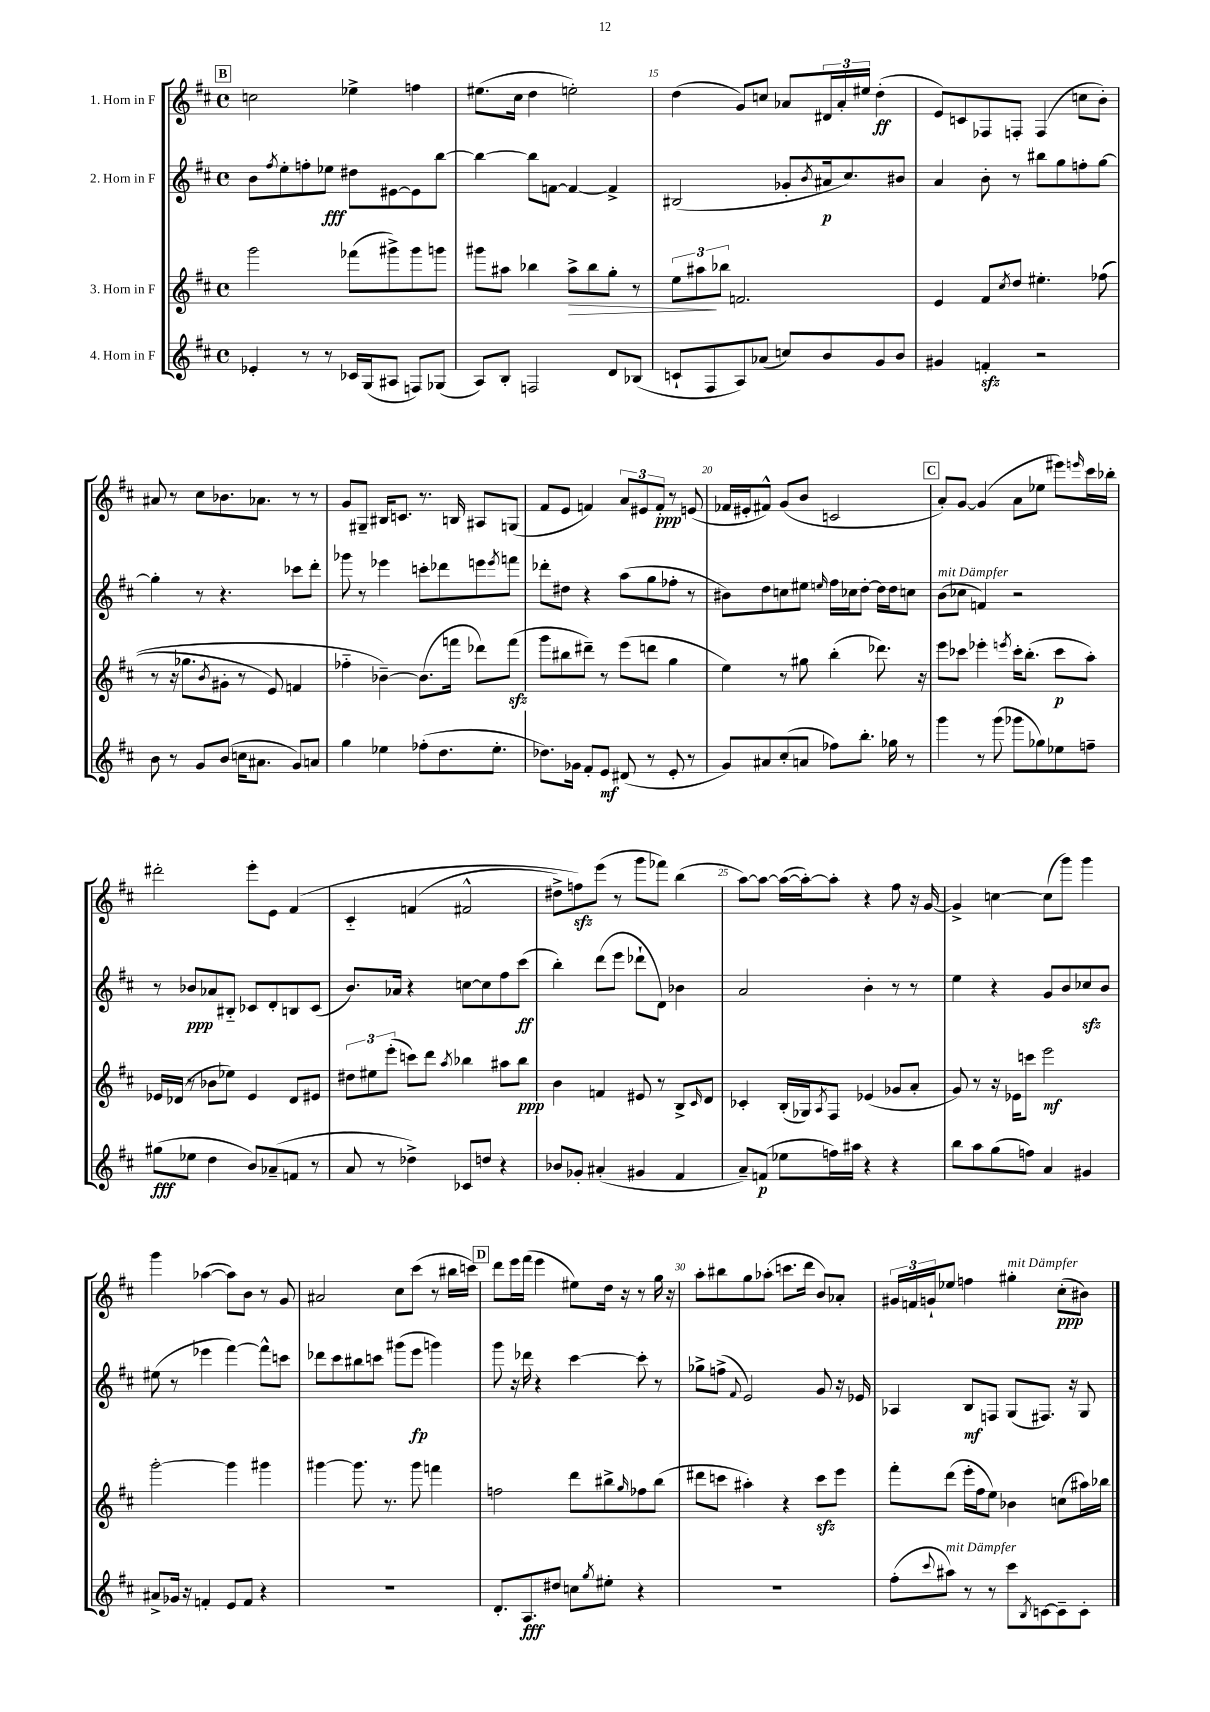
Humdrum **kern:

**kern	**dynam	**kern	**dynam	**kern	**dynam	**kern	**dynam
*part4	*part4	*part3	*part3	*part2	*part2	*part1	*part1
*staff4	*staff4	*staff3	*staff3	*staff2	*staff2	*staff1	*staff1
*I"4. Horn in F	*	*I"3. Horn in F	*	*I"2. Horn in F	*	*I"1. Horn in F	*
*clefG2	*	*clefG2	*	*clefG2	*	*clefG2	*
*k[f#c#]	*	*k[f#c#]	*	*k[f#c#]	*	*k[f#c#]	*
*M4/4	*	*M4/4	*	*M4/4	*	*M4/4	*
*met(c)	*	*met(c)	*	*met(c)	*	*met(c)	*
!!LO:REH:place=s1:t=B
=13	=13	=13	=13	=13	=13	=13	=13
4e-X'/	.	2ggg\	.	8b\L	.	2ccn\	.
.	.	.	.	8qff#/	.	.	.
.	.	.	.	8ee'\	.	.	.
8r	.	.	.	8ffn'\	.	.	.
8r	.	.	.	8ee-X\J	fff	.	.
16c-X/LL	.	(8fff-X\L	.	8dd#X\L	.	4ee-X^\	.
(16G/J	.	.	.	.	.	.	.
8A#X/J	.	8ggg#X^\)	.	[8e#X\	.	.	.
8Fn/L)	.	8ggg#\	.	8e#\]	.	4ffn\	.
(8G-X/J	.	8gggn\J	.	[8bb\J	.	.	.
=14	=14	=14	=14	=14	=14	=14	=14
8A/L)	.	8ggg#X\L	.	4bb\_	.	(8.ee#X\L	.
8B'/J	.	8aa#X\J	.	.	.	.	.
.	.	.	.	.	.	16cc#\Jk	.
2Fn/	.	4bb-X\	.	8bb\L]	.	4dd\	.
.	.	.	.	[8fn\J	.	.	.
!	!	!	!LO:HP:b	!	!	!	!
.	.	8aa#^\L	>	4f/_	.	2een'\)	.
.	.	8bb-\	.	.	.	.	.
8d/L	.	8gg'\J	.	4f^/]	.	.	.
(8B-X/J	.	8r	.	.	.	.	.
=15	=15	=15	=15	=15	=15	=15	=15
8cn`/L	.	12ee\L	.	(2B#X/	.	(4dd\	.
.	.	12aa#X\	.	.	.	.	.
8F#/	.	.	.	.	.	.	.
.	.	12bb-X\J	]	.	.	.	.
8A/)	.	2.fn/	.	.	.	8g/L)	.
(8a-X/J	.	.	.	.	.	8ccn/J	.
8ccn/L)	.	.	.	8g-X'/L	.	8a-X/L	.
.	.	.	.	8qb/	.	.	.
8b/	.	.	.	16a#X/k	p	24d#X/L	.
.	.	.	.	.	.	24a-'/	.
.	.	.	.	8.cc#/)	.	.	.
.	.	.	.	.	.	24ee#X/JJ	.
8g/	.	.	.	.	.	(4dd'\	ff
8b/J	.	.	.	8b#X/J	.	.	.
=16	=16	=16	=16	=16	=16	=16	=16
4g#X/	.	4e/	.	4a/	.	8e/L)	.
.	.	.	.	.	.	8cn/	.
4fnzz'/	.	8f#/L	.	8b'\	.	8F-X/	.
.	.	8qcc#/	.	.	.	.	.
.	.	8dd/J	.	8r	.	8Fn'/J	.
2r	.	4.ee#X'\	.	8bb#X\L	.	(4F/	.
.	.	.	.	8gg\	.	.	.
.	.	.	.	8ffn'\	.	8ccn\L	.
.	.	((8ff-X\	.	[8gg\J	.	8b'\J)	.
!!LO:LB:g=z
=17	=17	=17	=17	=17	=17	=17	=17
8b\	.	8r	.	4gg'\]	.	8a#X/	.
8r	.	16r	.	.	.	8r	.
.	.	8.gg-X\L	.	.	.	.	.
8g/L	.	.	.	8r	.	8cc#\L	.
.	.	8qb/	.	.	.	.	.
(8b/J	.	8g#X'\J	.	4.r	.	8.b-X\	.
16ccn\KL	.	8r	.	.	.	.	.
8.a#X\J	.	.	.	.	.	8.a-X\J	.
.	.	8e/)	.	.	.	.	.
8g/L)	.	4fn/	.	8ccc-X\L	.	8r	.
8an/J	.	.	.	8ddd'\J	.	8r	.
=18	=18	=18	=18	=18	=18	=18	=18
4gg\	.	4ff-X\	.	8ggg-X\	.	8g/L	.
.	.	.	.	8r	.	8G#X~/J	.
4ee-X\	.	[4b-X~\)	.	4eee-X\	.	16B#X/KL	.
.	.	.	.	.	.	8.cn/J	.
(8ff-X'\L	.	(8.b-\L]	.	8cccn'\L	.	8.r	.
8.dd\	.	.	.	8ddd-X\	.	.	.
.	.	16fffn\Jk	.	.	.	16Bn/	.
.	.	8ddd-X\L)	.	8eeen\	.	8A#X/L	.
8.ee-'\J	.	.	.	.	.	.	.
.	.	.	.	8qeee/	.	.	.
.	.	(8fffzz\J	.	8fffn\J	.	(8Gn/J	.
=19	=19	=19	=19	=19	=19	=19	=19
8.dd-X\L)	.	8ggg\L	.	8ddd-X'\L	.	8f#/L	.
.	.	8bb#X\	.	8dd#X\J	.	8e/J	.
16g-X\Jk	.	.	.	.	.	.	.
8f#'/L	.	8ddd#X~\J)	.	4r	.	4fn/)	.
8e/J	mf	8r	.	.	.	.	.
(8d#X/	.	(8eee\L	.	(8aa\L	.	12a/L	.
.	.	.	.	.	.	12e#X/	.
8r	.	8dddn\J	.	8gg\	.	.	.
.	.	.	.	.	.	12f'/J	ppp
8e'/	.	4gg\	.	8ff-X'\J	.	8r	.
8r	.	.	.	8r	.	(8en/	.
=20	=20	=20	=20	=20	=20	=20	=20
8g/L)	.	4ee\)	.	8b#X\L)	.	16f-X/LL	.
.	.	.	.	.	.	16e#X'/J	.
8a#X/	.	.	.	8dd\	.	8f#X^^/J)	.
(8cc#'/	.	8r	.	8ccn\	.	(8g/L	.
8an/J	.	8gg#X\	.	8ee#X\J	.	8b/J	.
.	.	.	.	16qqeen/	.	.	.
8ff-X\L)	.	(4bb'\	.	16ff#\LL	.	2cn/	.
.	.	.	.	16cc-X\J	.	.	.
8.bb'\J	.	.	.	[8dd'\J	.	.	.
.	.	8.ddd-X\)	.	16dd\LL]	.	.	.
16gg-X\	.	.	.	16dd\J	.	.	.
8r	.	.	.	8ccn\J	.	.	.
.	.	16r	.	.	.	.	.
!!LO:REH:place=s1:t=C
=21	=21	=21	=21	=21	=21	=21	=21
!	!	!	!	!LO:TX:a:i:t=mit Dämpfer	!	!	!
4ggg\	.	8eee\L	.	(8b\L	.	8a'/L)	.
.	.	8ccc-X\J	.	8cc-X\J	.	[8g/J	.
8r	.	4eee-X'\	.	4fn/)	.	(4g/]	.
(8ggg\	.	.	.	.	.	.	.
.	.	8qeeen/	.	.	.	.	.
8ggg-X\L	.	16ccc-'\KL	.	2r	.	8a\L	.
.	.	(8.bb'\J	.	.	.	.	.
8gg-X\)	.	.	.	.	.	8ee-X\J	.
8ee-X\	.	8ccc-\L	p	.	.	8eee#X\L)	.
.	.	.	.	.	.	16qqeeen/	.
8ffn~\J	.	8aa'\J)	.	.	.	16ccc#\L	.
.	.	.	.	.	.	16bb-X'\JJ	.
!!LO:LB:g=z
=22	=22	=22	=22	=22	=22	=22	=22
(8gg#X\L	fff	16e-X/LL	.	8r	.	2ddd#X'\	.
.	.	(16d-X/JJ	.	.	.	.	.
8ee-X\J	.	8r	.	8b-X/L	ppp	.	.
4dd\	.	8b-X\L	.	8a-X/	.	.	.
.	.	8ee-X\J)	.	8B#X/J	.	.	.
8b/L)	.	4e-/	.	8c-X/L	.	8eee'\L	.
(8a-X~/	.	.	.	8d'/	.	8e\J	.
8fn/J	.	8d-/L	.	8Bn/	.	(4f#/	.
8r	.	8e#X/J	.	(8c-/J	.	.	.
=23	=23	=23	=23	=23	=23	=23	=23
8a/	.	12dd#X\L	.	8.b/L)	.	4c#/	.
.	.	12ee#X\	.	.	.	.	.
8r	.	.	.	.	.	.	.
.	.	(12eee'\J	.	.	.	.	.
.	.	.	.	16a-X/Jk	.	.	.
4dd-X^\)	.	8cccn\L)	.	4r	.	(4fn/	.
.	.	8ddd\J	.	.	.	.	.
.	.	8qaa/	.	.	.	.	.
8c-X/L	.	4bb-X\	.	[8ccn\L	.	2f#X^^/	.
8ddn/J	.	.	.	8cc\]	.	.	.
4r	.	8aa#X\L	.	8ff#\	.	.	.
.	.	8bb-\J	ppp	(8ccc#\J	ff	.	.
=24	=24	=24	=24	=24	=24	=24	=24
8b-X/L	.	4b\	.	4bb'\)	.	8dd#X^\L)	.
8g-X'/J	.	.	.	.	.	8ffnzz\)	.
(4a#X'/	.	4fn/	.	(8ddd\L	.	(8eee\J	.
.	.	.	.	8eee\J	.	8r	.
4g#X/	.	8e#X/	.	8ddd-X`\L	.	8ggg\L	.
.	.	8r	.	8d\J)	.	8fff-X\J)	.
4f#/	.	8B^/L	.	4b-X\	.	(4bb\	.
.	.	16qqc#/	.	.	.	.	.
.	.	8d/J	.	.	.	.	.
=25	=25	=25	=25	=25	=25	=25	=25
8a~/L)	.	4c-X'/	.	2a/	.	[8aa\L)	.
(8fn/J	p	.	.	.	.	8aa\J_	.
8ee-X\L	.	(16B'/LL	.	.	.	(16aa\LL_	.
.	.	16G-X/J)	.	.	.	16aa'\J_)	.
.	.	8qA/	.	.	.	.	.
16ffn\L)	.	8F#/J	.	.	.	8aa'\J]	.
16aa#X\JJ	.	.	.	.	.	.	.
4r	.	(4e-X/	.	4b'\	.	4r	.
4r	.	8g-X/L	.	8r	.	8ff#\	.
.	.	8a'/J	.	8r	.	16r	.
.	.	.	.	.	.	[16g/	.
=26	=26	=26	=26	=26	=26	=26	=26
8bb\L	.	8g/)	.	4ee\	.	4g^/]	.
8aa\	.	8r	.	.	.	.	.
(8gg\	.	16r	.	4r	.	[4ccn\	.
.	.	16e-X\KL	.	.	.	.	.
8ffn\J)	.	8cccn\J	.	.	.	.	.
4a/	.	2eee\	mf	8g/L	.	(8cc\L]	.
.	.	.	.	8b/	.	8ggg\J)	.
4g#X/	.	.	.	8cc-Xzz/	.	4ggg\	.
.	.	.	.	8b/J	.	.	.
!!LO:LB:g=z
=27	=27	=27	=27	=27	=27	=27	=27
8a#X^/L	.	[2ggg'\	.	(8ee#X\	.	4ggg\	.
16g-X/Jk	.	.	.	8r	.	.	.
16r	.	.	.	.	.	.	.
4fn'/	.	.	.	4eee-X\	.	([4aa-X\	.
8e/L	.	4ggg\]	.	[4fff#\)	.	8aa-\L])	.
8f/J	.	.	.	.	.	8b\J	.
4r	.	4ggg#X\	.	8fff#^^\L]	.	8r	.
.	.	.	.	8cccn\J	.	8g/	.
=28	=28	=28	=28	=28	=28	=28	=28
1r	.	[4ggg#X\	.	8ddd-X\L	.	2a#X/	.
.	.	.	.	8ccc#\	.	.	.
.	.	8.ggg#\]	.	8bb#X\	.	.	.
.	.	.	.	8cccn\J	.	.	.
.	.	8.r	.	.	.	.	.
.	.	.	.	(8ggg#X\L	.	8cc#\L	.
.	.	8ggg#\	.	8eee\J	fp	(8ccc#\J	.
.	.	4fffn\	.	4gggn\)	.	8r	.
.	.	.	.	.	.	16bb#X\LL	.
.	.	.	.	.	.	16cccn\JJ)	.
!!LO:REH:place=s1:t=D
=29	=29	=29	=29	=29	=29	=29	=29
8.d'/L	.	2ffn\	.	8ggg\	.	8ddd\L	.
.	.	.	.	16r	.	16eee\L	.
8.A/	fff	.	.	16ddd-X\	.	(16fff#\JJ	.
.	.	.	.	4r	.	4eee\	.
8dd#X/J	.	.	.	.	.	.	.
8ccn\L	.	8ddd\L	.	[4ccc#\	.	8ee#X\L)	.
8qgg/	.	.	.	.	.	.	.
8ee#X'\J	.	8bb#X^\	.	.	.	16dd\Jk	.
.	.	.	.	.	.	16r	.
.	.	16qqgg/	.	.	.	.	.
4r	.	8ff-X\	.	8ccc#'\]	.	8r	.
.	.	(8bb#\J	.	8r	.	16gg\	.
.	.	.	.	.	.	16r	.
=30	=30	=30	=30	=30	=30	=30	=30
1r	.	8ddd#X\L	.	8gg-X^\L	.	8aa'\L	.
.	.	8cccn\J	.	(8ffn^\J	.	8bb#X\	.
.	.	.	.	8qqf#/	.	.	.
.	.	4aa#X'\)	.	2e/)	.	8gg\	.
.	.	.	.	.	.	(8aa-X'\J	.
.	.	4r	.	.	.	8.cccn\L	.
.	.	.	.	.	.	16ddd\Jk	.
.	.	8ccczz\L	.	8g/	.	8b/L)	.
.	.	8eee\J	.	16r	.	8a-X'/J	.
.	.	.	.	16e-X/	.	.	.
=31	=31	=31	=31	=31	=31	=31	=31
(8ff#'\L	.	8fff#'\L	.	4A-X/	.	24g#X/LL	.
.	.	.	.	.	.	24fn/	.
.	.	.	.	.	.	24gn`/J	.
8qqccc#/	.	.	.	.	.	.	.
!LO:TX:a:i:t=mit Dämpfer	!	!	!	!	!	!	!
8aa#X\J)	.	(8ddd\J	.	.	.	8ee-X/J	.
8r	.	16eee'\LL	.	8B/L	mf	4ffn\	.
.	.	16ff#\J	.	.	.	.	.
8r	.	8ee\J)	.	8Fn/J	.	.	.
!	!	!	!	!	!	!LO:TX:a:i:t=mit Dämpfer	!
8ccc#\L	.	4b-X\	.	(8G/L	.	4gg#X'\	.
8qB/	.	.	.	.	.	.	.
[8cn\	.	.	.	8.F#X/J)	.	.	.
8c~\]	.	(8ccn\L	.	.	.	(8cc#'\L	ppp
.	.	.	.	16r	.	.	.
8c'\J	.	16aa#X\L)	.	8G/	.	8b#X\J)	.
.	.	16bb-X\JJ	.	.	.	.	.
==	==	==	==	==	==	==	==
*-	*-	*-	*-	*-	*-	*-	*-
